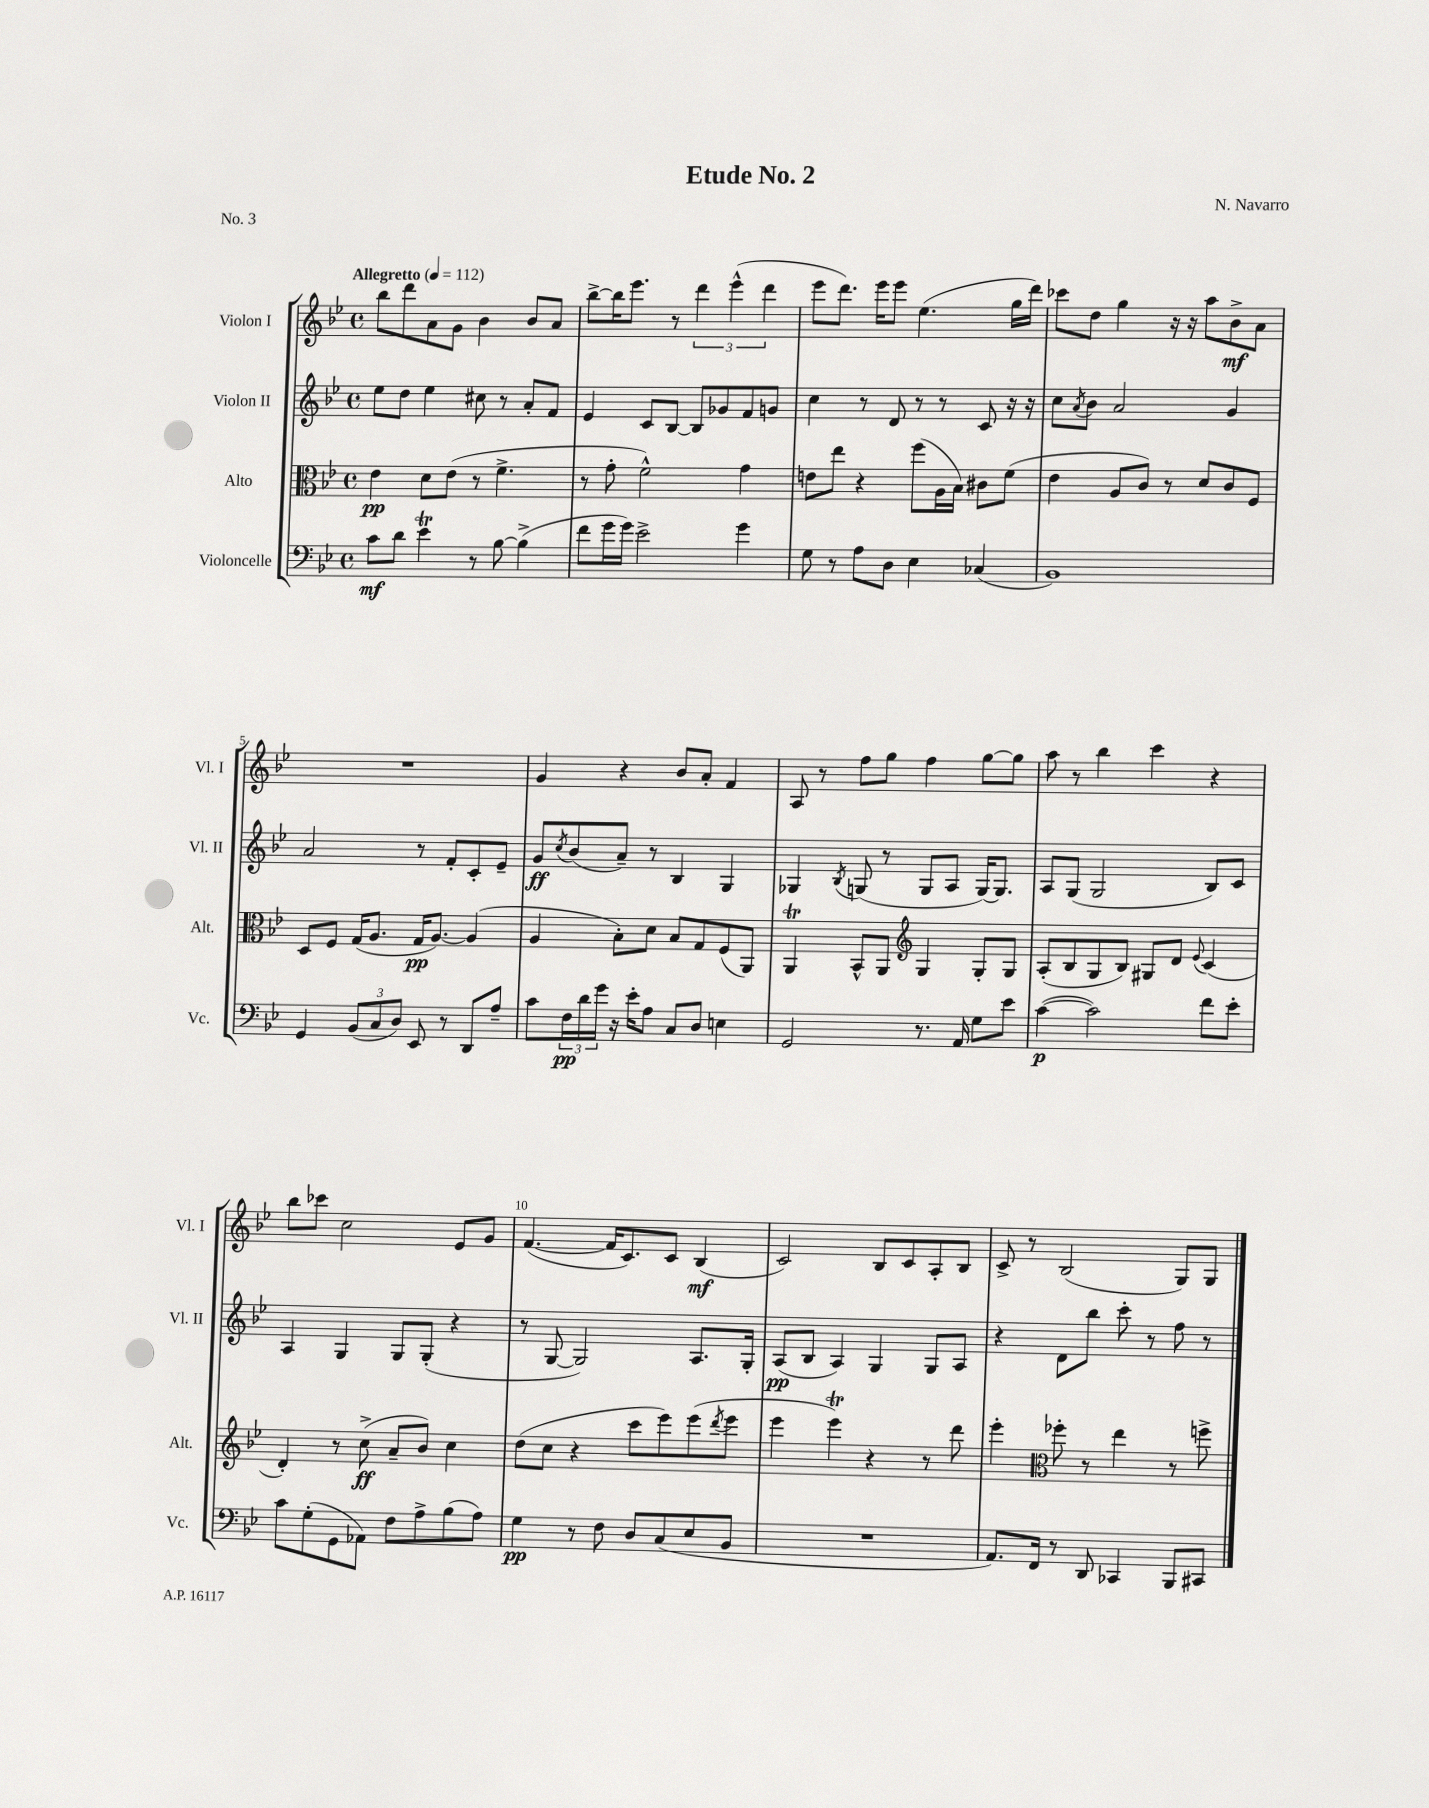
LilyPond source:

\header { title = "Etude No. 2" composer = "N. Navarro" piece = "No. 3" }
<<
\new StaffGroup <<
\new Staff = "s0" \with { instrumentName = "Violon I" shortInstrumentName = "Vl. I" } {
    \clef treble \key bes \major \defaultTimeSignature \time 4/4 \tempo "Allegretto" 4 = 112
    bes''8 d'''8 a'8 g'8 bes'4 bes'8 a'8 |
    bes''8~-> bes''16 ees'''8. r8 \tuplet 3/2 { d'''4 ees'''4-^( d'''4 } |
    ees'''8 d'''8.) ees'''16 ees'''8 ees''4.( g''16 d'''16) |
    ces'''8 d''8 g''4 r16 r16 a''8 bes'8->\mf a'8 |
    R1 |
    g'4 r4 bes'8 a'8-. f'4 |
    a8 r8 f''8 g''8 f''4 g''8~ g''8 |
    a''8 r8 bes''4 c'''4 r4 |
    bes''8 ces'''8 c''2 ees'8 g'8 |
    f'4.~( f'16 c'8.) c'8 bes4\mf( |
    c'2) bes8 c'8 a8-. bes8 |
    c'8-> r8 bes2( g8) g8 \bar "|." |
}
\new Staff = "s1" \with { instrumentName = "Violon II" shortInstrumentName = "Vl. II" } {
    \clef treble \key bes \major \defaultTimeSignature \time 4/4
    ees''8 d''8 ees''4 cis''8 r8 a'8-. f'8 |
    ees'4 c'8 bes8~ bes8 ges'8 f'8 g'8 |
    c''4 r8 d'8 r8 r8 c'8 r16 r16 |
    c''8 \acciaccatura { a'8 } bes'8 a'2 g'4 |
    a'2 r8 f'8-. c'8-. ees'8-- |
    g'8\ff \acciaccatura { c''8 } bes'8( a'8--) r8 bes4 g4 |
    ges4 \acciaccatura { bes8 } g8( r8 g8 a8 g16~) g8. |
    a8 g8( g2 bes8) c'8 |
    a4 g4 g8 g8-.( r4 |
    r8 g8~ g2) a8. g16-. |
    a8\pp( bes8 a4) g4 g8 a8 |
    r4 d'8 bes''8 c'''8-. r8 f''8 r8 \bar "|." |
}
\new Staff = "s2" \with { instrumentName = "Alto" shortInstrumentName = "Alt." } {
    \clef alto \key bes \major \defaultTimeSignature \time 4/4
    ees'4\pp d'8 ees'8( r8 f'4.-> |
    r8 g'8-. f'2-^) g'4 |
    e'8 ees''8 r4 f''8( a16 bes16) cis'8 f'8( |
    ees'4 a8 c'8) r8 d'8 c'8 f8 |
    d8 f8 g16( a8. g16\pp a8.~) a4( |
    a4 bes8-.) d'8 bes8 g8 f8( a,8) |
    a,4\trill bes,8-^ a,8 \clef treble g4 g8-. g8 |
    a8-.( bes8 g8 bes8) gis8 d'8 \appoggiatura { ees'8 } c'4( |
    d'4-.) r8 c''8->\ff( a'8-- bes'8) c''4 |
    d''8( c''8 r4 c'''8 ees'''8) ees'''8( \acciaccatura { d'''8 } ees'''8 |
    ees'''4 ees'''4\trill) r4 r8 d'''8 |
    ees'''4-. \clef alto fes''8-. r8 ees''4 r8 f''8-> \bar "|." |
}
\new Staff = "s3" \with { instrumentName = "Violoncelle" shortInstrumentName = "Vc." } {
    \clef bass \key bes \major \defaultTimeSignature \time 4/4
    c'8\mf d'8 ees'4\trill r8 bes8~ bes4->( |
    f'8 g'16 g'16) ees'2-> g'4 |
    g8 r8 a8 d8 ees4 ces4( |
    bes,1) |
    g,4 \tuplet 3/2 { bes,8( c8 d8) } ees,8 r8 d,8 a8-- |
    c'8 \tuplet 3/2 { f16\pp d'16 g'16 } r16 ees'16-. a8 c8 d8 e4 |
    g,2 r8. a,16 g8 ees'8 |
    c'4~\p( c'2) f'8 ees'8-. |
    c'8 g8-.( g,8 aes,8) f8 a8-> bes8( a8) |
    g4\pp r8 f8 d8 c8( ees8 bes,8 |
    R1 |
    a,8.) f,16 r8 d,8 ces,4 bes,,8 cis,8 \bar "|." |
}
>>
>>
\layout { \context { \Score \override BarNumber.break-visibility = ##(#f #t #t) barNumberVisibility = #(every-nth-bar-number-visible 5) } }
